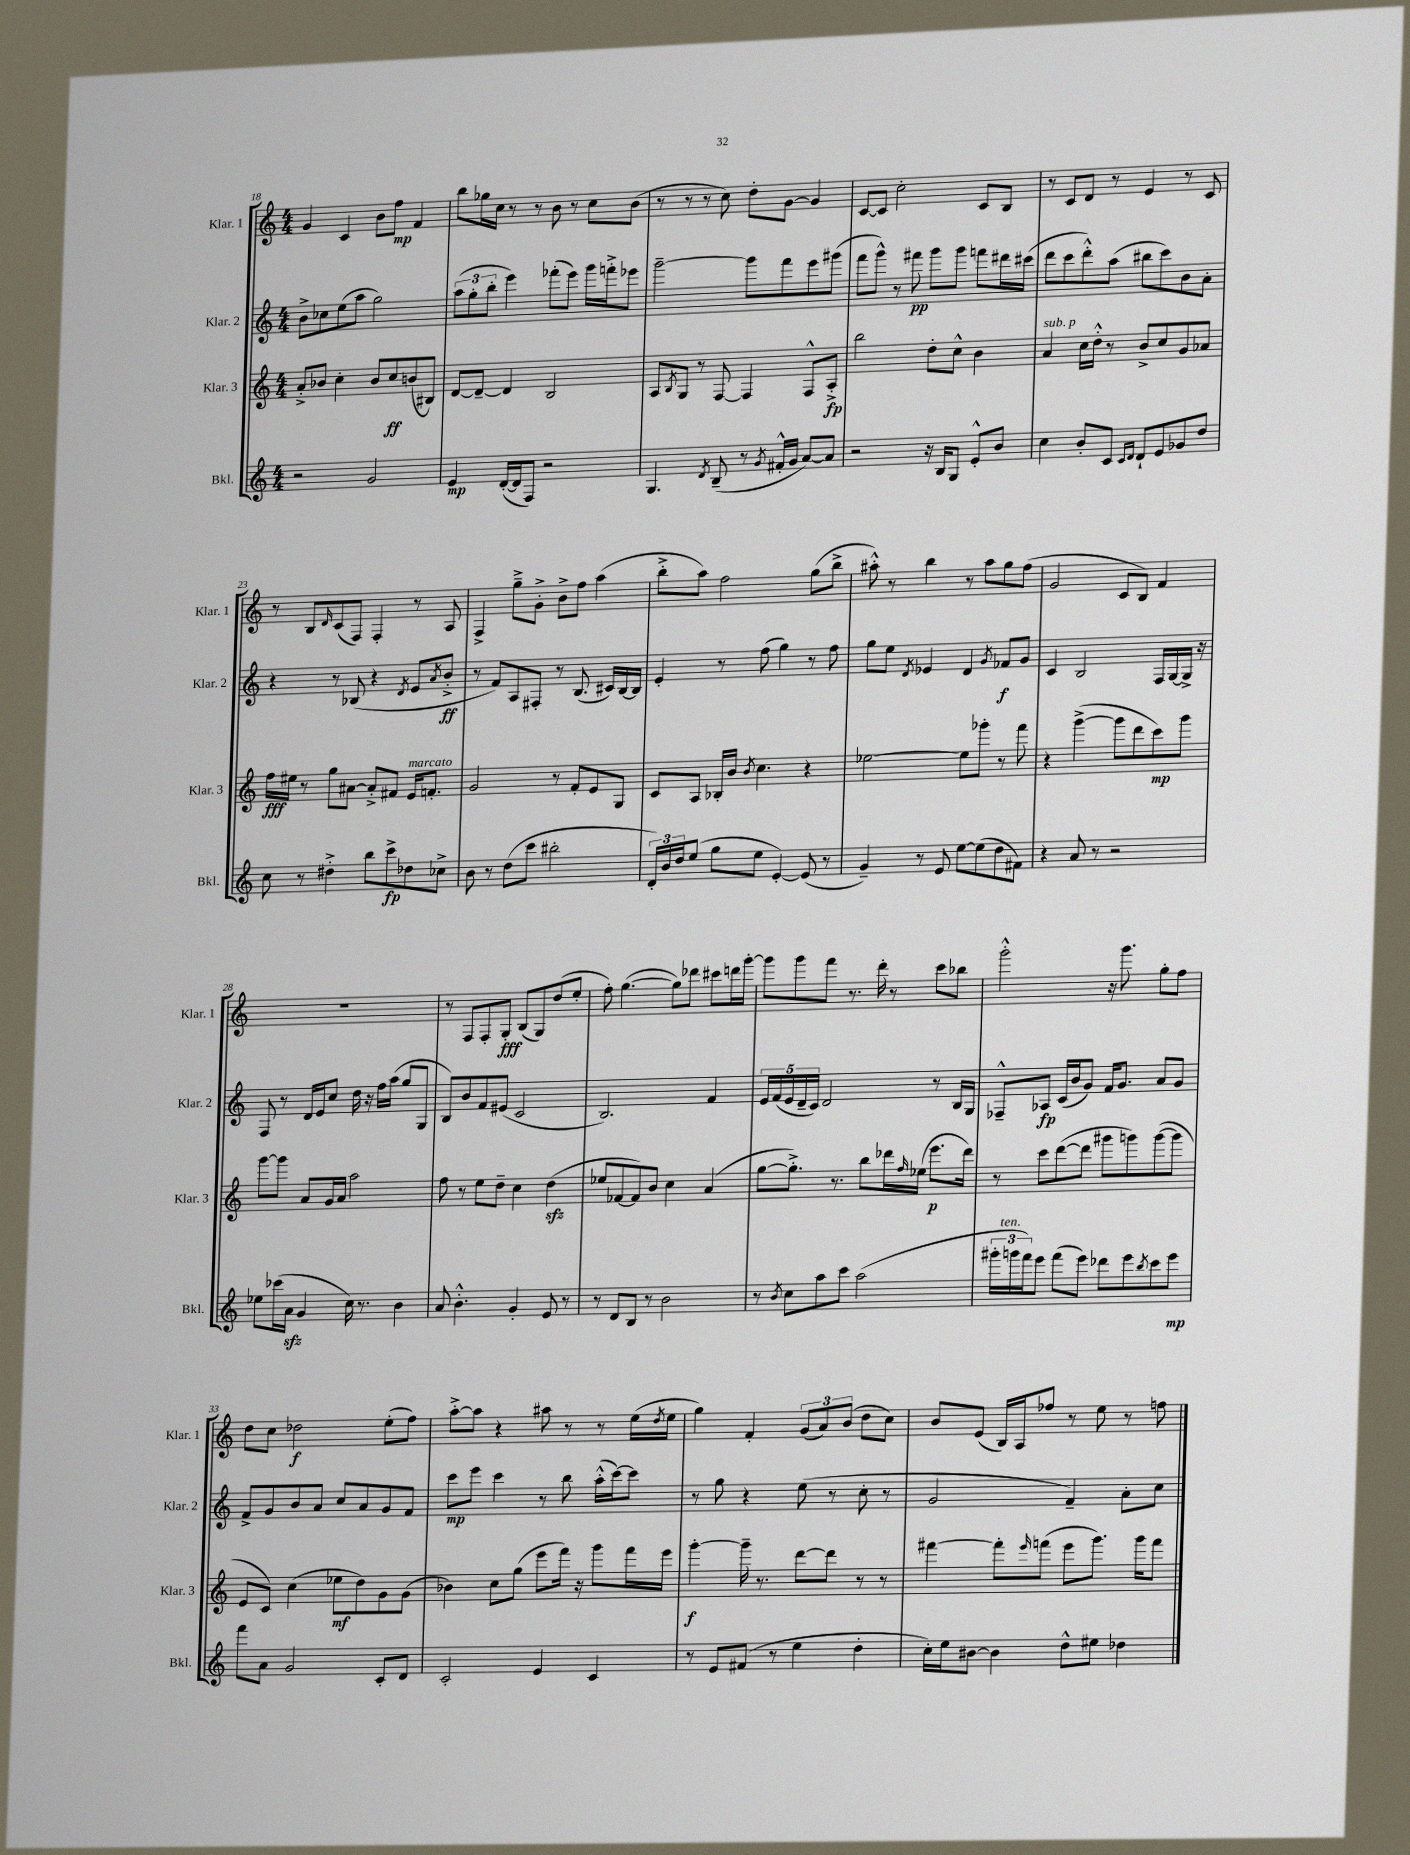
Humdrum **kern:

**kern	**kern	**kern	**kern
*staff4	*staff3	*staff2	*staff1
*clefG2	*clefG2	*clefG2	*clefG2
*k[]	*k[]	*k[]	*k[]
*M4/4	*M4/4	*M4/4	*M4/4
2r	8a'^	8b^	4g
.	8b-	8cc-	.
.	4cc'	(8ee	4c
.	.	8aa	.
2g	8b-	2gg)	8b
.	8cc	.	8ff
.	(8b	.	4f
.	8B#)	.	.
=	=	=	=
4e	[8d	(12aa	8bb
.	.	12gg'	.
.	8d~_	.	16gg-
.	.	12bb'	.
.	.	.	16cc
([16d'	4d]	4eee)	8r
16d]	.	.	.
8F)	.	.	8r
2r	2B	(8fff-'	8b
.	.	8eee)	8r
.	.	16ggg	8cc
.	.	16fff'^	.
.	.	8eee-	(8b
=	=	=	=
4.G	8A	[2ggg~	8r
.	8qB	.	.
.	8G	.	8r
.	8r	.	8r
8qd	.	.	.
(8B~	[8F	.	8cc)
8r	4F]	8ggg]	8dd'
8qg	.	.	.
16f#'^^	.	8fff	[8g
16g	.	.	.
[8a)	8F^^	8eee	4g]
8a]	8A'^	(8ggg#	.
=	=	=	=
2r	2bb	8fff	[8c
.	.	8ggg^^)	8c]
.	.	8r	2cc'
.	.	8fff#	.
16r	8dd'	8ggg	.
16B	.	.	.
8G	8cc^^	8ggg	.
8e'^^	4b	8fff	8c
8b	.	16ddd#	8B
.	.	(16ccc#	.
=	=	=	=
4cc	4a	8ddd	8r
.	.	8ccc	8c
8b'	16cc	8ddd'^^)	8d
.	16dd'^^	.	.
8c	8r	(8aa	8r
16qqc	.	.	.
16qqd	.	.	.
8d`	8b^	8bb#	4e
8e	8cc	8ccc)	.
8g-	8g	8b	8r
8dd	8a-	8a'	8c
=	=	=	=
8cc	16ff	4r	8r
.	16ee#	.	.
8r	8r	.	8B
.	.	.	16qqd
4dd#'^	8gg	8r	(8c
.	[8a#	(8B-	8F)
8bb	8a#'^]	4r	4F'
8ccc^	8f#	.	.
.	.	8qd	.
8dd-	16e	8e	8r
.	8.f'	.	.
.	.	8qa	.
8cc-^	.	8b'^	8A
=	=	=	=
8b	2g	8r	4F^
8r	.	8f)	.
(8dd	.	8A	8gg~^
8ccc	.	8F#'	8g'^
2bb#'	8r	8r	8b^
.	8f'	(8.B	8ff
.	8e	.	(4aa
.	.	16c#)	.
.	8G	[16B	.
.	.	16B]	.
=	=	=	=
24d')	8c	4e'	8bb'^
24b	.	.	.
24dd	.	.	.
(8ee	8A	.	8aa)
8gg	16B-'	8r	2ff
.	16b	.	.
.	8qb	.	.
8ee	4.cc	(8ff	.
[4e')	.	4gg)	.
(8e]	4r	8r	(8gg
8r	.	8ff	8bb^
=	=	=	=
4g~)	[2ee-	8gg	8aa#'^^)
.	.	8ee	8r
.	.	8qd	.
8r	.	4e-	4bb
8e	.	.	.
[8ee	8ee-]	4d	8r
(8ee]	8ggg-'	.	8aa#
.	.	8qg	.
8dd	8r	8f-	8gg
8f#)	8fff	8g	(8ff
=	=	=	=
4r	4r	4c	2g
8a	([4ggg^	2B	.
8r	.	.	.
2r	8ggg]	.	8c
.	8ddd	.	8B)
.	8ccc)	16F	4f
.	.	[16G	.
.	8ggg	16G^]	.
.	.	16r	.
=	=	=	=
8ee-	[8ggg	8F	1r
(16ccc-	8ggg]	8r	.
16a	.	.	.
4g	8a	16d	.
.	.	16e	.
.	16g	8cc	.
.	16a	.	.
16cc)	2aa	16dd	.
8.r	.	16r	.
.	.	16ff	.
.	.	(16aa	.
4b	.	8gg	.
.	.	8G	.
=	=	=	=
8a	8ff	8B)	8r
4.b'^^	8r	8b	8F
.	8ee	8f	8F'
.	8dd~	(8e#	8G'
4g'	4cc	2c	(8B
.	.	.	8G)
8e	(4dd	.	(8dd
8r	.	.	8ee'
=	=	=	=
8r	8ee-	2.B)	8ff')
8d	[8f-	.	([4.gg
8B	8f-])	.	.
8r	8b	.	.
2b	4cc	.	8gg])
.	.	.	8ddd-
.	(4a	4f	8ccc#
.	.	.	16ddd
.	.	.	[16ggg'
=	=	=	=
8r	[8gg	20e	8ggg]
.	.	(20f	.
.	.	20e	.
8qb	.	.	.
8cc	8.gg'^])	.	8ggg
.	.	20d~	.
.	.	20c)	.
8aa	.	2d	8fff
.	8.r	.	.
8ccc	.	.	8.r
(2aa	8bb	.	.
.	.	.	16ddd'
.	16ddd-	.	8r
.	16qqff	.	.
.	(16ee-	.	.
.	8.eee	8r	8ccc
.	.	16B	8bb-
.	16ddd-)	16G	.
=	=	=	=
24ggg#'	8r	8F-~^^	2ggg'^^
24ggg	.	.	.
24fff)	.	.	.
8eee	8ccc	8A-	.
(8fff	([8ddd	(16c	.
.	.	16b	.
8eee)	8ddd]	8g)	.
8ddd-	8ggg#	16f	16r
.	.	8.g	8.ggg
8eee	8ggg)	.	.
8qbb	.	.	.
8ccc	([8ggg	8a	8gg'
8eee	8ggg]	8g	8ff
=	=	=	=
8fff	8e	8f^	8dd
8a	8c)	8g	8cc
2g	(4cc	8b	2dd-
.	.	8a	.
.	8ee-	8cc	.
.	8dd)	8a	.
8c'	8g	8g	(8ee'
8d	(8g	8f	8ff)
=	=	=	=
2c'	4b-)	8ccc	[8aa'^
.	.	8eee	8aa]
.	8cc	4ccc	4r
.	(8gg	.	.
4e	8eee	8r	8aa#
.	16fff)	8bb	8r
.	16r	.	.
4c	8ggg	(16aa'^^	8r
.	.	[16ccc)	.
.	16fff	8ccc]	(16ee
.	.	.	8qdd
.	16eee	.	16ee
=	=	=	=
8r	[4ggg'	8r	4gg)
8e	.	8gg	.
(8f#	16ggg~]	4r	4f'
.	8.r	.	.
8r	.	.	.
4ee	[8ddd	(8ee	(12g
.	.	.	12a)
.	8ddd]	8r	.
.	.	.	(12b
4dd'	8r	8cc'	8dd
.	8r	8r	8cc)
=	=	=	=
16cc')	[4fff#	2g	8b
16ee	.	.	.
[8b#	.	.	(8e
4b#]	8fff#']	.	16B)
.	.	.	16A
.	16qqeee	.	.
.	(8fff	.	8ff-
8dd^^	8eee	4f~)	8r
8ee#	8.ggg)	.	8ee
4dd-	.	8a'	8r
.	16ggg	.	.
.	8fff	8cc	8ff
==	==	==	==
*-	*-	*-	*-
